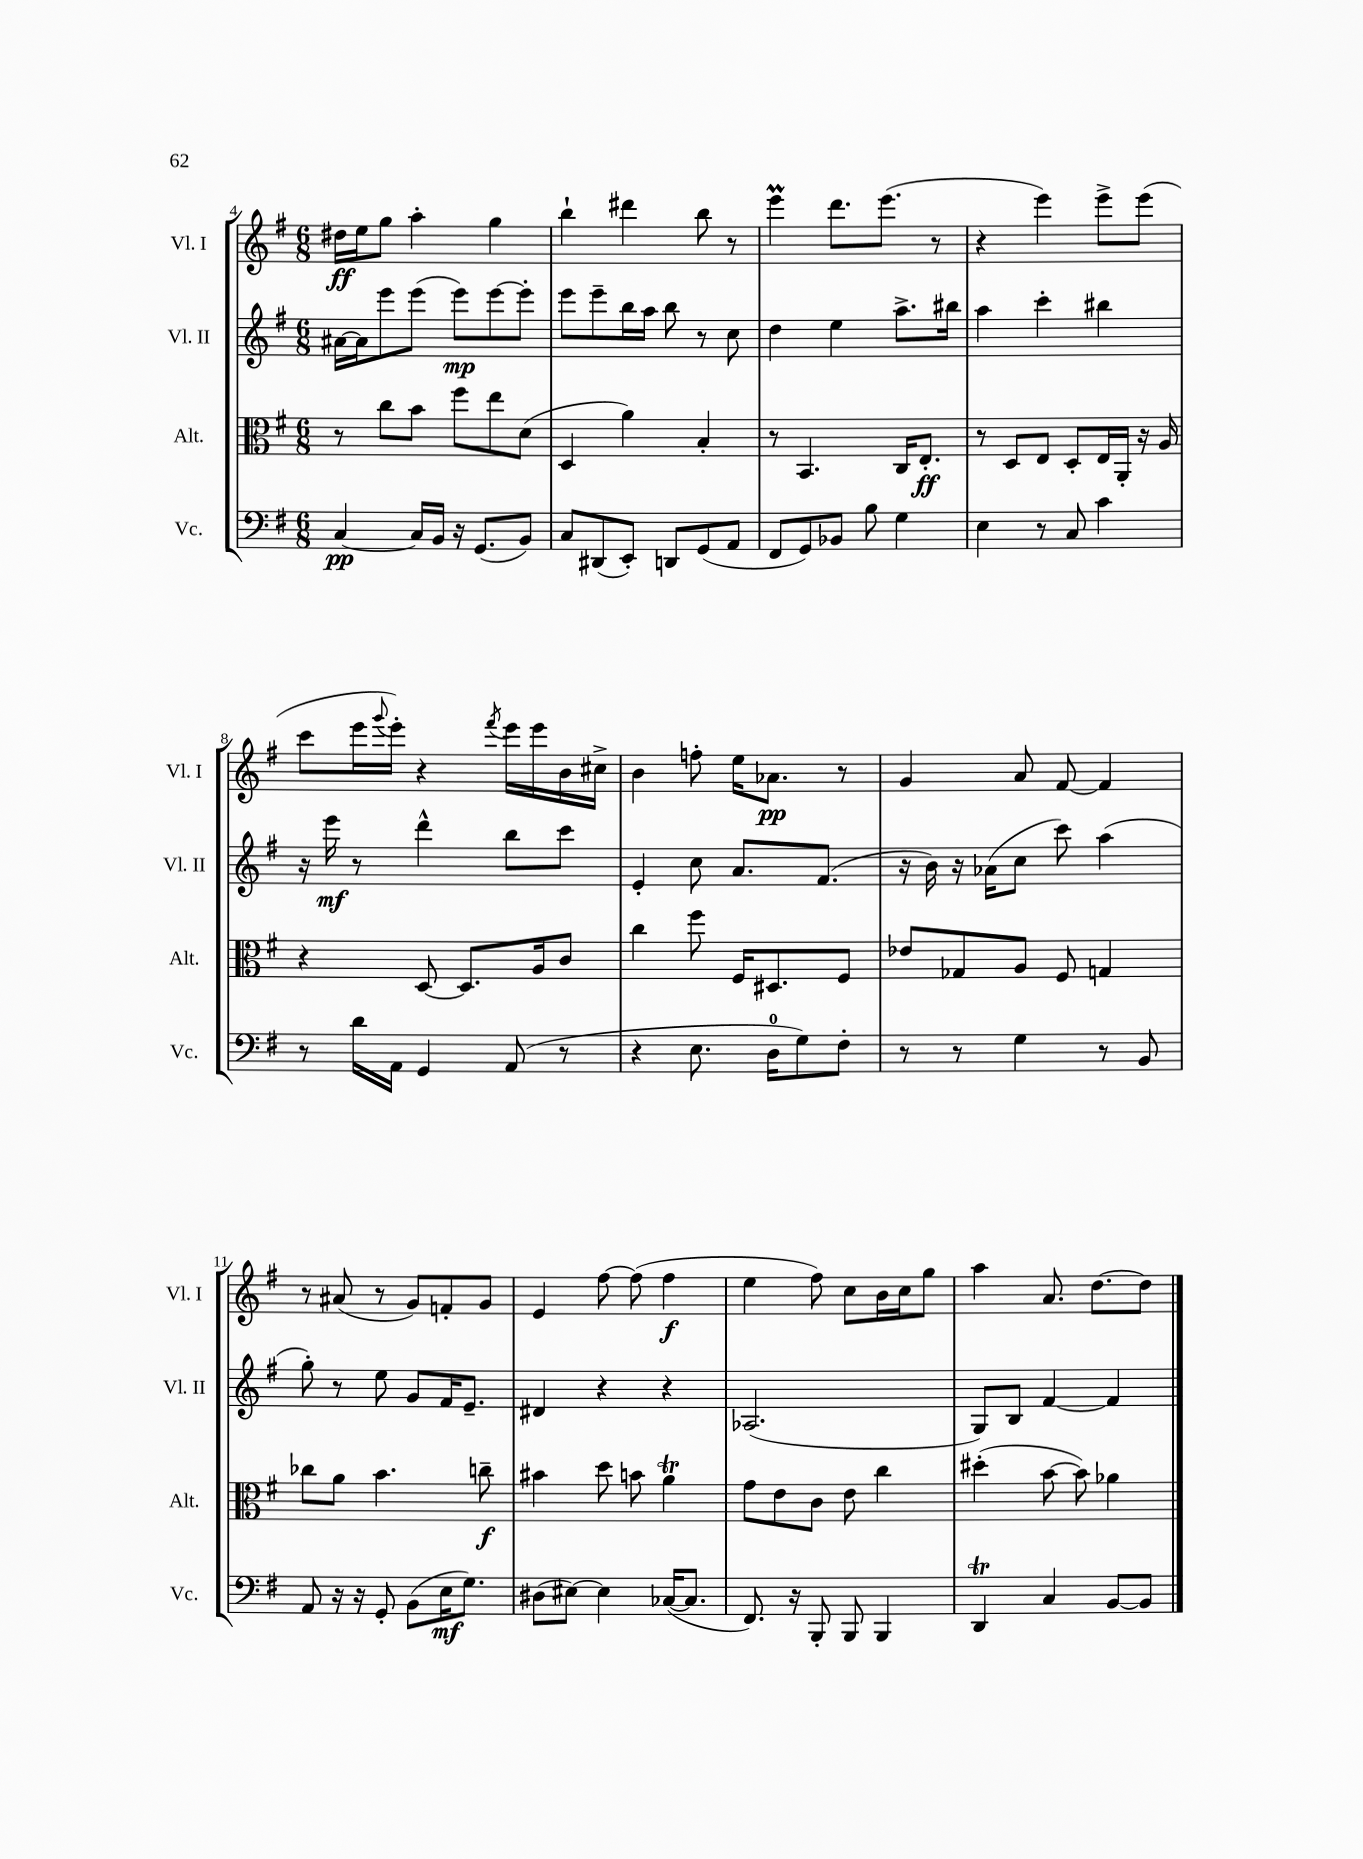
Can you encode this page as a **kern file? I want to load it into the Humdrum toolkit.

**kern	**kern	**kern	**kern
*staff4	*staff3	*staff2	*staff1
*clefF4	*clefC3	*clefG2	*clefG2
*k[f#]	*k[f#]	*k[f#]	*k[f#]
*M6/8	*M6/8	*M6/8	*M6/8
[4C	8r	[16a#	16dd#
.	.	16a#]	16ee
.	8cc	8eee	8gg
16C]	8b	(8eee	4aa'
16BB	.	.	.
16r	8ff#	8eee)	.
(8.GG	.	.	.
.	8ee	[8eee	4gg
8BB)	(8d	8eee']	.
=	=	=	=
8C	4D	8eee	4bb`
(8DD#	.	8eee~	.
8EE')	4a)	16bb	4ddd#
.	.	16aa	.
8DD	.	8bb	.
(8GG	4B'	8r	8bb
8AA	.	8cc	8r
=	=	=	=
8FF#	8r	4dd	4eee
8GG)	4.BB	.	.
8BB-	.	4ee	8.ddd
8B	.	.	.
.	.	.	(8.eee
4G	16C	8.aa^	.
.	8.E'	.	.
.	.	.	8r
.	.	16bb#	.
=	=	=	=
4E	8r	4aa	4r
.	8D	.	.
8r	8E	4ccc'	4eee)
8C	8D'	.	.
4c	16E	4bb#	8eee^
.	16AA'	.	.
.	16r	.	(8eee
.	16A	.	.
=	=	=	=
8r	4r	16r	8ccc
.	.	16eee	.
16d	.	8r	16eee
.	.	.	8qqggg
16AA	.	.	16eee')
4GG	[8D	4ddd^^	4r
.	8.D]	.	.
.	.	.	8qfff#
(8AA	.	8bb	16eee
.	16A	.	16eee
8r	8c	8ccc	16b
.	.	.	16cc#^
=	=	=	=
4r	4cc	4e'	4b
8.E	8ff#	8cc	8ff'
.	16F#	8.a	16ee
16D	8.D#	.	8.a-
8G)	.	.	.
.	.	(8.f#	.
8F#'	8F#	.	8r
=	=	=	=
8r	8e-	16r	4g
.	.	16b)	.
8r	8G-	16r	.
.	.	(16a-	.
4G	8A	8cc	8a
.	8F#	8ccc)	[8f#
8r	4G	(4aa	4f#]
8BB	.	.	.
=	=	=	=
8AA	8cc-	8gg')	8r
16r	8a	8r	(8a#
16r	.	.	.
8GG'	4.b	8ee	8r
(8BB	.	8g	8g)
16E	.	16f#	8f'
8.G)	.	8.e~	.
.	8cc~	.	8g
=	=	=	=
(8D#	4b#	4d#	4e
[8E#)	.	.	.
4E#]	8dd	4r	[8ff#
.	8b	.	(8ff#]
([16C-	4a	4r	4ff#
8.C-]	.	.	.
=	=	=	=
8.FF#)	8g	(2.A-	4ee
.	8e	.	.
16r	.	.	.
8BBB'	8c	.	8ff#)
8BBB	8e	.	8cc
4BBB	4cc	.	16b
.	.	.	16cc
.	.	.	8gg
=	=	=	=
4DD	(4dd#'	8G)	4aa
.	.	8B	.
4C	[8b	[4f#	8.a
.	8b])	.	.
.	.	.	[8.dd
[8BB	4a-	4f#]	.
8BB]	.	.	8dd]
==	==	==	==
*-	*-	*-	*-
